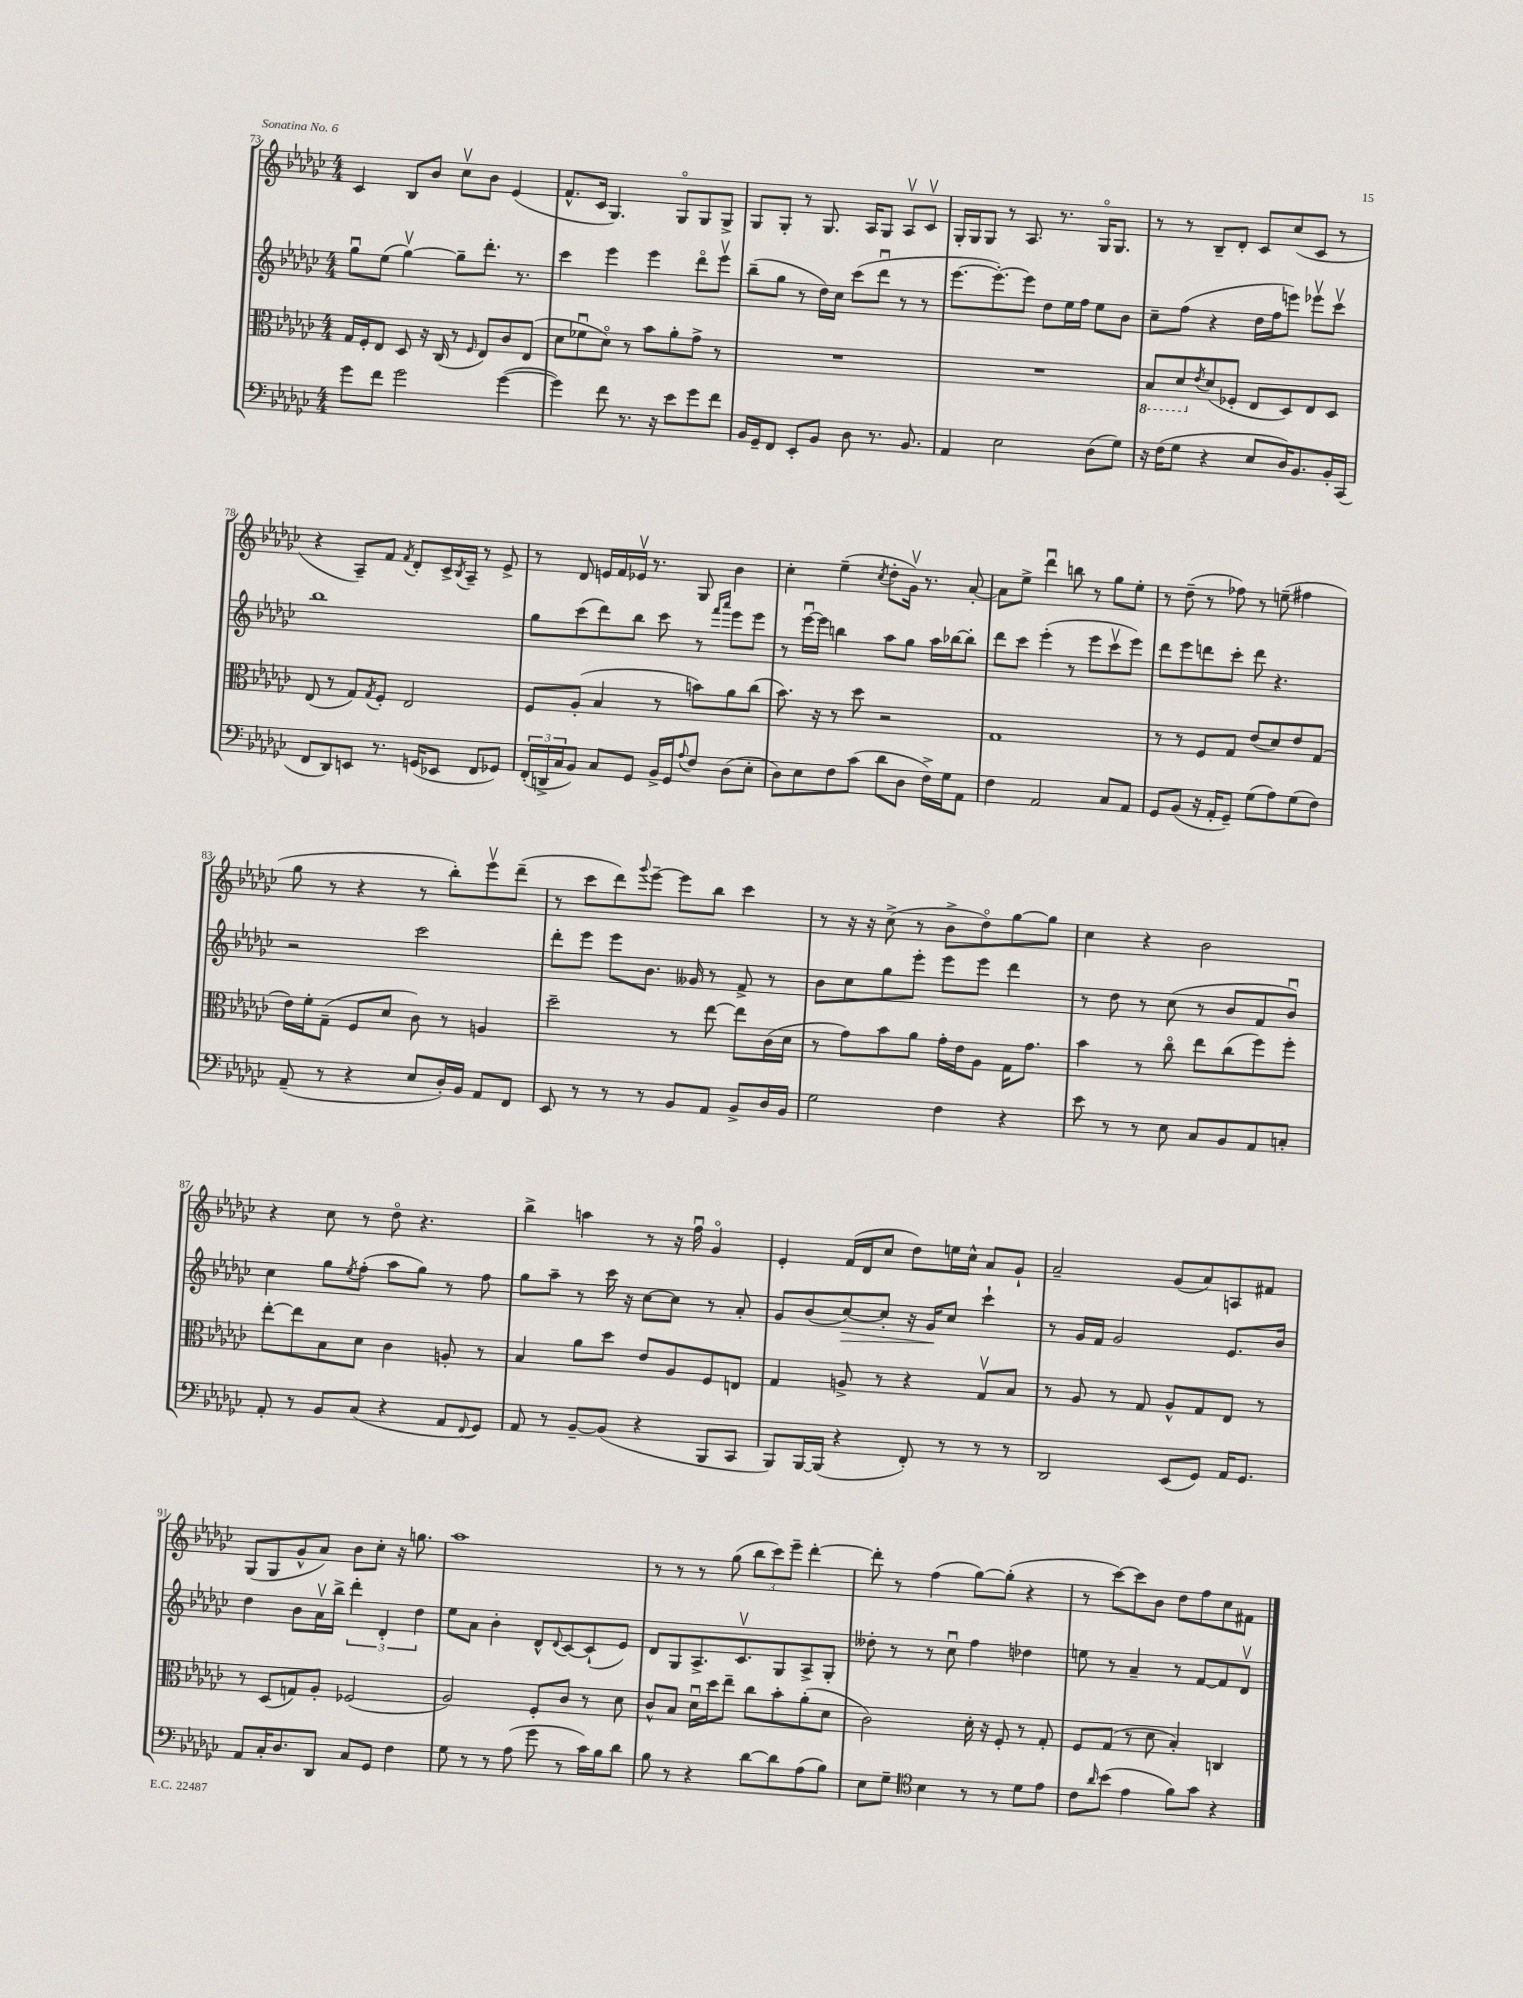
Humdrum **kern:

**kern	**kern	**kern	**dynam	**kern
*part4	*part3	*part2	*part2	*part1
*staff4	*staff3	*staff2	*staff2	*staff1
*clefF4	*clefC3	*clefG2	*	*clefG2
*k[b-e-a-d-g-c-]	*k[b-e-a-d-g-c-]	*k[b-e-a-d-g-c-]	*	*k[b-e-a-d-g-c-]
*M4/4	*M4/4	*M4/4	*	*M4/4
=73	=73	=73	=73	=73
8g-\L	16G-/LL	8gg-u\L	.	4c-/
.	16F'/J	.	.	.
8f\J	8E-/J	(8ee-\J	.	.
2g-\	8D-/	[4gg-v\)	.	8B-/L
.	16r	.	.	8b-/J
.	(16C-/	.	.	.
.	8r	8gg-~\L]	.	8cc-v\L
.	16qqF/	.	.	.
.	8E-/L)	8.ddd-'\J	.	8b-\J
([4g-\	8c-/	.	.	(4e-/
.	.	8.r	.	.
.	(8E-/J	.	.	.
=74	=74	=74	=74	=74
4g-\])	8d-\L	4ccc-\	.	8.f^^/L
.	8f-Xu\	.	.	.
.	.	.	.	16c-/Jk
8f\	8d-\J)	4eee-\	.	4.G-/)
8.r	8r	.	.	.
.	8b-\L	4eee-\	.	.
16r	.	.	.	.
8e-\L	8a-'\	.	.	8G-/L
8g-\	8g-^\J	8ddd-\L	.	8G-/
8f\J	8r	8eee-v\J	.	8G-^/J
=75	=75	=75	=75	=75
16BB-/LL	1r	(8bb-~\L	.	8G-/L
16GG-~/J	.	.	.	.
8FF/J	.	8gg-\J	.	8G-'/J
8EE-'/L	.	8r	.	8r
8BB-/J	.	16dd-\LL)	.	8.G-/
.	.	16cc-\JJ	.	.
8D-\	.	(8ccc-\L	.	.
.	.	.	.	16A-/KL
8.r	.	8ddd-u\J	.	8G-/J
.	.	8r	.	8A-v/L
8.BB-/	.	.	.	.
.	.	8r	.	8c-v/J
=76	=76	=76	=76	=76
4AA-/	1r	[8.eee-\L	.	16G-'/LL
.	.	.	.	16G-/J
.	.	.	.	8G-/J
.	.	8.eee-'\_)	.	.
2E-\	.	.	.	8r
.	.	8eee-\J]	.	8.A-/
.	.	8dd-\L	.	.
.	.	.	.	8.r
.	.	16ee-\L	.	.
.	.	16ff\JJ	.	.
(8D-\L	.	8ee-\L	.	16G-/KL
.	.	.	.	8.G-/J
8G-\J)	.	8b-\J	.	.
=77	=77	=77	=77	=77
*	*8ba	*	*	*
16r	8BB-/L	8cc-~\L	.	8r
(16F\KL	.	.	.	.
8G-\J	8D-/	(8ff\J	.	8r
*	*X8ba	*	*	*
.	8qe-/	.	.	.
4r	(8d-/	4r	.	8B-~/L
.	8F-X'/J	.	.	8d-'/J
8E-/L	8E-/L	16dd-\LL	.	8c-/L
.	.	16ff\J	.	.
16D-/K)	8D-/)	8eeen\J)	.	(8cc-/
8.BB-/	.	.	.	.
.	8E-/	8eee-Xv\L	.	8c-/J
16BB-'/L	8D-/J	8ccc-v\J	.	8r
(16CC-/JJ	.	.	.	.
!!LO:LB:g=z
=78	=78	=78	=78	=78
8FF/L	(8E-/	1bb-	.	4r
8DD-/)	8r	.	.	.
8EEn/J	8G-/L)	.	.	8A-~/L)
.	8qG-/	.	.	.
8.r	8F'/J	.	.	8f/J
.	.	.	.	8qf/
.	2E-/	.	.	8d-'/L
(16GGn/KL	.	.	.	.
8EE-X/J	.	.	.	16c-^/L
.	.	.	.	8qB-/
.	.	.	.	16A-~/JJ
8FF/L	.	.	.	8r
8GG-X/J)	.	.	.	8e-^/
=79	=79	=79	=79	=79
(24FF'/LL	8F/L	8gg-\L	.	8r
24DDn^/	.	.	.	.
24C-/J	.	.	.	.
8BB-/J)	(8A-'/J	(8ccc-\	.	8d-/
8C-/L	4B-/	8ddd-\)	.	16en/LL
.	.	.	.	16f/
8GG-/J	.	8bb-\J	.	16e-Xv/JJ
.	.	.	.	8.r
16BB-^/LL	8r	8ccc-\	.	.
16GG-/J	.	.	.	.
8qqA-/	.	.	.	.
8F/J	8bn\L)	8r	.	8G-/
.	.	16qqfff/LL	.	.
.	.	16qqaaa-/JJ	.	.
(8D-\L	8a-\	8eee-\L	.	4b-\
8E-'\J	(8cc-\J	8eee-\J	.	.
=80	=80	=80	=80	=80
8D-\L)	8.b-\)	8r	.	4cc-'\
8E-\	.	[16eee-u\LL	.	.
.	16r	16eee-\JJ]	.	.
8F\	8r	4bbn\	.	(4ee-~\
(8c-\J	8dd-\	.	.	.
.	.	.	.	8qcc-/
8d-\L	2r	8aa-\L	.	8dd-'\L
8D-\J	.	8gg-\J	.	16g-v\Jk)
.	.	.	.	8.r
16F^\LL)	.	16aa-\LL	.	.
16G-\J	.	[16bb-X\J	.	.
8AA-\J	.	8bb-'\J]	.	[8a-'/
=81	=81	=81	=81	=81
4F\	1G-	8ddd-\L	.	8a-\L]
.	.	8ccc-\J	.	8ee-^\J
2AA-/	.	(4eee-'\	.	4ddd-u\
.	.	8r	.	8bbn\
.	.	8eee-\L	.	8r
8C-/L	.	8ccc-v\	.	8gg-\L
8AA-/J	.	8eee-\J)	.	8ee-'\J
=82	=82	=82	=82	=82
8GG-/L	8r	8ddd-\L	.	8r
(8BB-/J	8r	8eee-\	.	(8dd-~\
16r	8F/L	8dddn\	.	8r
16AA-'/KL	.	.	.	.
8GG-~/J)	8G-/J	8ccc-'\J	.	8ff-X\)
(8G-\L	(8e-/L	8ddd\	.	8r
8A-\)	8d-/)	4.r	.	(8een~\
(8G-\	8e-/	.	.	4ff#X\
8F\J)	(8G-/J	.	.	.
!!LO:LB:g=z
=83	=83	=83	=83	=83
(8AA-~/	16e-\LL)	2r	.	8gg-\
.	16f'\J	.	.	.
8r	(8G-~\J	.	.	8r
4r	8F/L	.	.	4r
.	8d-/J	.	.	.
8E-/L	8c-\)	2ccc-\	.	8r
16D-'/L)	8r	.	.	8bb-'\L)
16BB-/JJ	.	.	.	.
8AA-/L	4An/	.	.	8eee-v\
8FF/J	.	.	.	(8ddd-~\J
=84	=84	=84	=84	=84
8EE-/	2dd-~\	8ddd-'\L	.	8r
8r	.	8eee-\J	.	8ccc-\L
8r	.	8eee-\L	.	8ddd-\)
.	.	.	.	8qqggg-/
8r	.	8.b-\J	.	[8eee-~\J
8BB-/L	8r	.	.	8eee-\L]
.	.	16g--X/	.	.
8AA-/J	[8ee-\	8r	.	8bb-\J
8BB-^/L	8ee-\L]	8f^/	.	4ccc-\
16D-/L	(16c-\L	8r	.	.
16BB-/JJ	16d-\JJ	.	.	.
=85	=85	=85	=85	=85
2G-\	8r	8b-\L	.	8r
.	8g-\L)	8cc-\	.	16r
.	.	.	.	16r
.	8b-\	8gg-\	.	(8cc-^\
.	8a-\J	8eee-'\J	.	8r
4F\	16g-'\LL	8eee-\L	.	8b-^\L
.	16e-\J	.	.	.
.	8A-\J	8eee-\J	.	8dd-\)
4r	16G-\KL	4ddd-\	.	[8gg-\
.	8.g-\J	.	.	.
.	.	.	.	8gg-\J]
=86	=86	=86	=86	=86
8e-\	4b-\	8r	.	4cc-\
8r	.	8dd-\	.	.
8r	8r	8r	.	4r
8E-\	8cc-\	(8cc-\	.	.
8C-/L	8ee-\L	8r	.	2b-\
8BB-/	(8cc-\	8b-/L	.	.
8AA-/	8ff\)	8f/	.	.
8Cn'/J	8ff'\J	8b-u/J)	.	.
!!LO:LB:g=z
=87	=87	=87	=87	=87
8AA-'/	[8ee-'\L	4cc-\	.	4r
8r	8ee-\]	.	.	.
8BB-/L	8B-\	8gg-\L	.	8cc-\
.	.	8qee-/	.	.
(8C-/J	8d-\J	(8ff'\J	.	8r
4r	4c-\	8aa-\L	.	8dd-\
.	.	8gg-\J)	.	4.r
8AA-/L	8An'/	8r	.	.
8qqFF/	.	.	.	.
8GG-/J)	8r	8ff\	.	.
=88	=88	=88	=88	=88
8AA-/	4B-/	8gg-\L	.	4bb-^\
8r	.	8aa-~\J	.	.
[8BB-~/L	8a-\L	8r	.	4aan\
(8BB-/J]	8dd-\J	16ccc-\	.	.
.	.	16r	.	.
4r	8e-/L	[8cc-\L	.	8r
.	8A-/	8cc-\J]	.	16r
.	.	.	.	16ffu\
8BBB-/L	8F/	8r	.	4g-/
8CC-/J	8En/J	8a-'/	.	.
=89	=89	=89	=89	=89
8BBB-/L)	4G-/	8g-/L	.	4e-'/
[16BBB-/L	.	(8b-/	.	.
(16BBB-/JJ]	.	.	.	.
!	!	!	!LO:HP:b	!
4r	8An^/	[8cc-/)	>	(16f/LL
.	.	.	.	16d-/J
.	8r	8cc-'/J]	.	8cc-/J
8FF'/)	4r	16r	.	8dd-\L)
.	.	16g-/KL	.	.
8r	.	8cc-/J	]	16een\L
.	.	.	.	16cc-^^\JJ
8r	8G-v/L	4ccc-`\	.	8a-/L
8r	8B-/J	.	.	8g-`/J
=90	=90	=90	=90	=90
2DD-/	8r	8r	.	2a-~/
.	8A-/	16g-/LL	.	.
.	.	16f/JJ	.	.
.	8r	2g-/	.	.
.	8G-/	.	.	.
(8EE-/L	8A-^^/L	.	.	(8g-/L
8GG-/J)	8G-/	.	.	8a-/)
16AA-/KL	8E-/J	8.e-/L	.	8An/
8.GG-/J	.	.	.	.
.	8r	.	.	8f#X/J
.	.	16b-/Jk	.	.
!!LO:LB:g=z
=91	=91	=91	=91	=91
8AA-/L	8r	4dd-\	.	(8G-/L
16C-'/K	(8D-/L	.	.	8G-/
8.D-/	.	.	.	.
.	8Gn/)	8b-\L	.	8g-^^/
8DD-/J	8A-'/J	16a-v\L	.	8a-/J)
.	.	16bb-^\JJ	.	.
8C-/L	(2F-X/	6ddd-'\	.	8b-\L
8GG-/J	.	.	.	8cc-'\J
.	.	6d-'/	.	.
4F\	.	.	.	16r
.	.	.	.	8.ggn\
.	.	6dd-\	.	.
=92	=92	=92	=92	=92
8G-\	2A-/)	8ee-\L	.	1aa-
8r	.	8a-\J	.	.
8r	.	4b-'\	.	.
(8A-\	.	.	.	.
8g-\	8F'/L	8d-^^/L	.	.
.	.	8qqd-/	.	.
8r	8c-/J	[8c-/	.	.
16c-\LL)	8r	(8c-`/]	.	.
16B-\J	.	.	.	.
8d-\J	8d-\	8e-/J)	.	.
=93	=93	=93	=93	=93
8B-\	8c-^^/L	8d-/L	.	8r
8r	8B-/J	8G-/	.	8r
4r	16d-u\LL	8.A-^/	.	8r
.	16dd-\J	.	.	.
.	8ee-~\J	.	.	(8gg-\
.	.	8.c-v/	.	.
[8d-\L	8cc-\L	.	.	12bb-\L
.	.	.	.	12ccc-\)
8d-\]	8b-'\	8G-/	.	.
.	.	.	.	12eee-~\J
(8A-\	(8a-'\	8A-^/	.	[4ddd-'\
8B-\J)	8d-\J	8G-'/J	.	.
=94	=94	=94	=94	=94
8E-\L	2c-\)	8dd--X'\	.	8ddd-'\]
8G-~\J	.	8r	.	8r
*clefC4	*	*	*	*
4B-\	.	8r	.	(4ff\
.	.	8cc-u\	.	.
8r	16d-'\	4ff\	.	[8gg-\L)
.	16r	.	.	.
8r	8F'/	.	.	(8gg-'\J]
8d-\L	8r	4dd-X\	.	4r
8e-\J	8G-'/	.	.	.
=95	=95	=95	=95	=95
8c-\L	8F/L	8een\	.	8r
16qqa-/	.	.	.	.
(8b-\J	(8G-/J	8r	.	[8ccc-\L)
4e-\	8r	4a-~/	.	8ccc-\]
.	8d-\	.	.	8b-\J
8f\L)	4B-'/)	8r	.	8dd-\L
8g-\J	.	[8f/L	.	8ff\
4r	4Cn/	8f/]	.	8cc-\
.	.	8d-v/J	.	8f#X\J
==	==	==	==	==
*-	*-	*-	*-	*-
